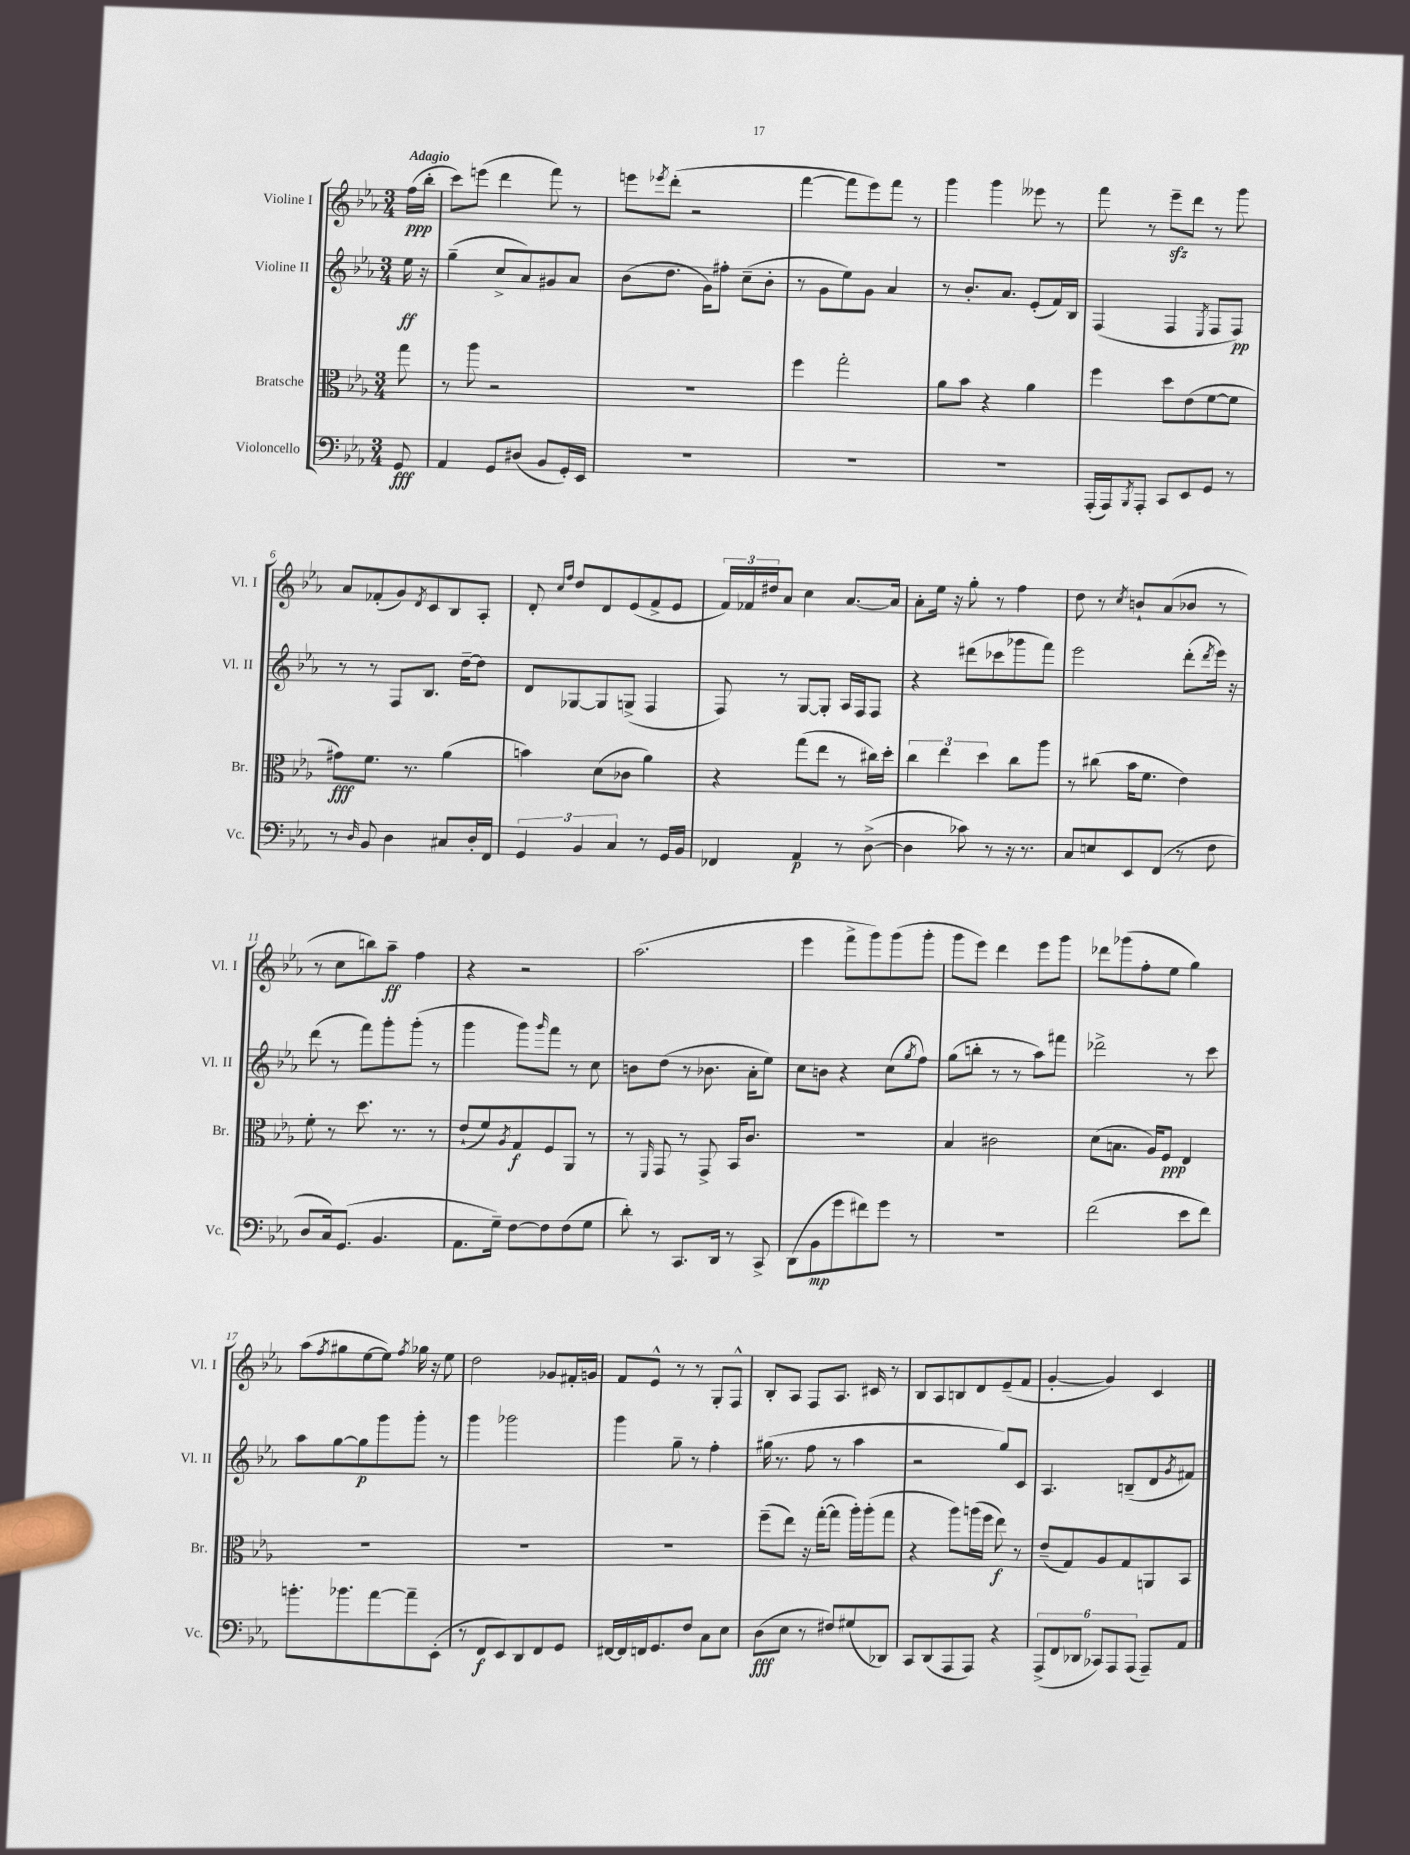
<<
\new StaffGroup <<
\new Staff = "s0" \with { instrumentName = "Violine I" shortInstrumentName = "Vl. I" } {
    \clef treble \key ees \major \numericTimeSignature \time 3/4 \partial 8 \tempo "Adagio"
    f''16\ppp( bes''16-. |
    c'''8) e'''8( d'''4 f'''8) r8 |
    e'''8 \acciaccatura { ees'''8 } d'''8-.( r2 |
    f'''4~ f'''8 ees'''8) f'''8 r8 |
    g'''4 g'''4 eeses'''8 r8 |
    f'''8 r8 ees'''8--\sfz d'''8 r8 g'''8 |
    aes'8 fes'8-.( g'8) \acciaccatura { d'8 } c'8 bes8 aes8-. |
    d'8-. \grace { c''16 f''16 } d''8 d'8 ees'8( f'8-> ees'8 |
    \tuplet 3/2 { f'16) fes'16 dis''16 } aes'8 c''4 aes'8.~ aes'16 |
    aes'8-. ees''16 r16 g''8-. r8 f''4 |
    d''8 r8 \acciaccatura { c''8 } b'8-! aes'8( bes'8 r8 |
    r8 c''8 b''8) aes''8--\ff f''4 |
    r4 r2 |
    aes''2.( |
    ees'''4 f'''8-> g'''8) g'''8( g'''8-. |
    g'''8 ees'''8) d'''4 ees'''8 g'''8 |
    des'''8 ges'''8( f''8-. ees''8 g''4) |
    aes''8( \acciaccatura { f''8 } gis''8 ees''8~ ees''8) \acciaccatura { f''8 } ges''16 r16 ees''8 |
    d''2 ges'8 fis'16-. g'16 |
    f'8 ees'8-^ r8 r8 g8-. f8-^ |
    bes8-. aes8 f8 aes8. cis'16 r8 |
    bes8 aes8 b8 d'8 ees'8--( f'8 |
    g'4~-. g'4) c'4 \bar "|." |
}
\new Staff = "s1" \with { instrumentName = "Violine II" shortInstrumentName = "Vl. II" } {
    \clef treble \key ees \major \numericTimeSignature \time 3/4 \partial 8
    ees''16\ff r16 |
    g''4--( c''8-> aes'8) gis'8 aes'8 |
    bes'8( d''8. g'16) fis''8-. c''8--( bes'8-. |
    r8 g'8 ees''8) g'8 aes'4 |
    r8 bes'8.-. aes'8. ees'8-.( f'16) bes16 |
    f4( f4 \acciaccatura { ees8 } f8 f8\pp) |
    r8 r8 f8 bes8. d''16~-- d''8 |
    d'8 ges8~ ges8 g8->( f4 |
    f8) r8 g8~ g8-. aes16 f16 f8 |
    r4 dis'''8( ces'''8 ges'''8 f'''8) |
    ees'''2 d'''8-.( \acciaccatura { d'''8 } ees'''16) r16 |
    d'''8( r8 f'''8) g'''8-. g'''8-.( r8 |
    g'''4 g'''8) \grace { g'''16 } f'''8 r8 c''8 |
    b'8 d''8( r8 bes'8. aes'16-. ees''8) |
    c''8 b'8 r4 c''8( \acciaccatura { g''8 } f''8) |
    g''8( b''8-. r8 r8 aes''8) fis'''8 |
    des'''2-> r8 c'''8 |
    aes''8 g''8~ g''8\p g'''8 g'''8-. r8 |
    g'''4 ges'''2 |
    g'''4 g''8-- r8 f''4-. |
    gis''16( r8. f''8 r8 aes''4 |
    r2 g''8) c'8 |
    aes4. b8--( d'8 \acciaccatura { g'8 } fis'8) \bar "|." |
}
\new Staff = "s2" \with { instrumentName = "Bratsche" shortInstrumentName = "Br." } {
    \clef alto \key ees \major \numericTimeSignature \time 3/4 \partial 8
    g''8 |
    r8 aes''8 r2 |
    R2. |
    f''4 g''2-. |
    aes'8 bes'8 r4 aes'4 |
    f''4 d''8 ees'8( f'8~ f'8 |
    gis'8\fff) f'8. r8. aes'4( |
    b'4) d'8( ces'8 aes'4) |
    r4 g''8( ees''8 r8 cis''16) d''16-. |
    \tuplet 3/2 { c''4 ees''4 d''4 } c''8 aes''8 |
    r8 cis''8( bes'16 f'8. ees'4) |
    f'8-. r8 d''8. r8. r8 |
    ees'8-!( f'8) \acciaccatura { aes8 } g8\f f8 aes,8 r8 |
    r8 \grace { f,16 } g,8 r8 g,8-> bes,16 c'8. |
    R2. |
    bes4 cis'2 |
    d'8( b8. aes16) f8\ppp ees4 |
    R2. |
    R2. |
    R2. |
    f''8--( ees''8) r16 g''16~-.( g''8 aes''16-.) aes''16-.( g''8 |
    r4 aes''8) a''16( f''16 ees''8\f) r8 |
    ees'8--( g8) aes8 g8 a,8 bes,8 \bar "|." |
}
\new Staff = "s3" \with { instrumentName = "Violoncello" shortInstrumentName = "Vc." } {
    \clef bass \key ees \major \numericTimeSignature \time 3/4 \partial 8
    g,8\fff |
    aes,4 g,8 dis8( bes,8 g,16-.) ees,16 |
    R2. |
    R2. |
    R2. |
    aes,,16-.( aes,,16) \acciaccatura { bes,,8 } aes,,8-. c,8 ees,8 g,8 r8 |
    r8 \grace { d16 } bes,8 d4 cis8 d16-. f,16 |
    \tuplet 3/2 { g,4 bes,4 c4 } r8 g,16 bes,16 |
    fes,4 aes,4\p r8 d8~->( |
    d4 ces'8) r8 r16 r8. |
    c8 e8 ees,8 f,8( r8 f8 |
    d8 c16) g,8.( bes,4. |
    aes,8. g16--) f8~ f8 f8( g8 |
    d'8-.) r8 c,8. d,16 r8 c,8-> |
    d,8( bes,8\mp g'8 fis'8) g'8 r8 |
    R2. |
    f'2( ees'8 f'8) |
    b'8.-. bes'8. aes'8~ aes'8-- ees,8-.( |
    r8 f,8\f ees,8) d,8 f,8 g,8 |
    fis,16~ fis,16 f,16 g,8. f8 c8 ees8 |
    d8\fff( ees8 r8 fis8) gis8( des,8) |
    c,8 d,8( aes,,8 aes,,8) r4 |
    \tuplet 6/4 { aes,,8->( f,8 des,8 ces,8) aes,,8 aes,,8( } aes,,8--) aes,8 \bar "|." |
}
>>
>>
